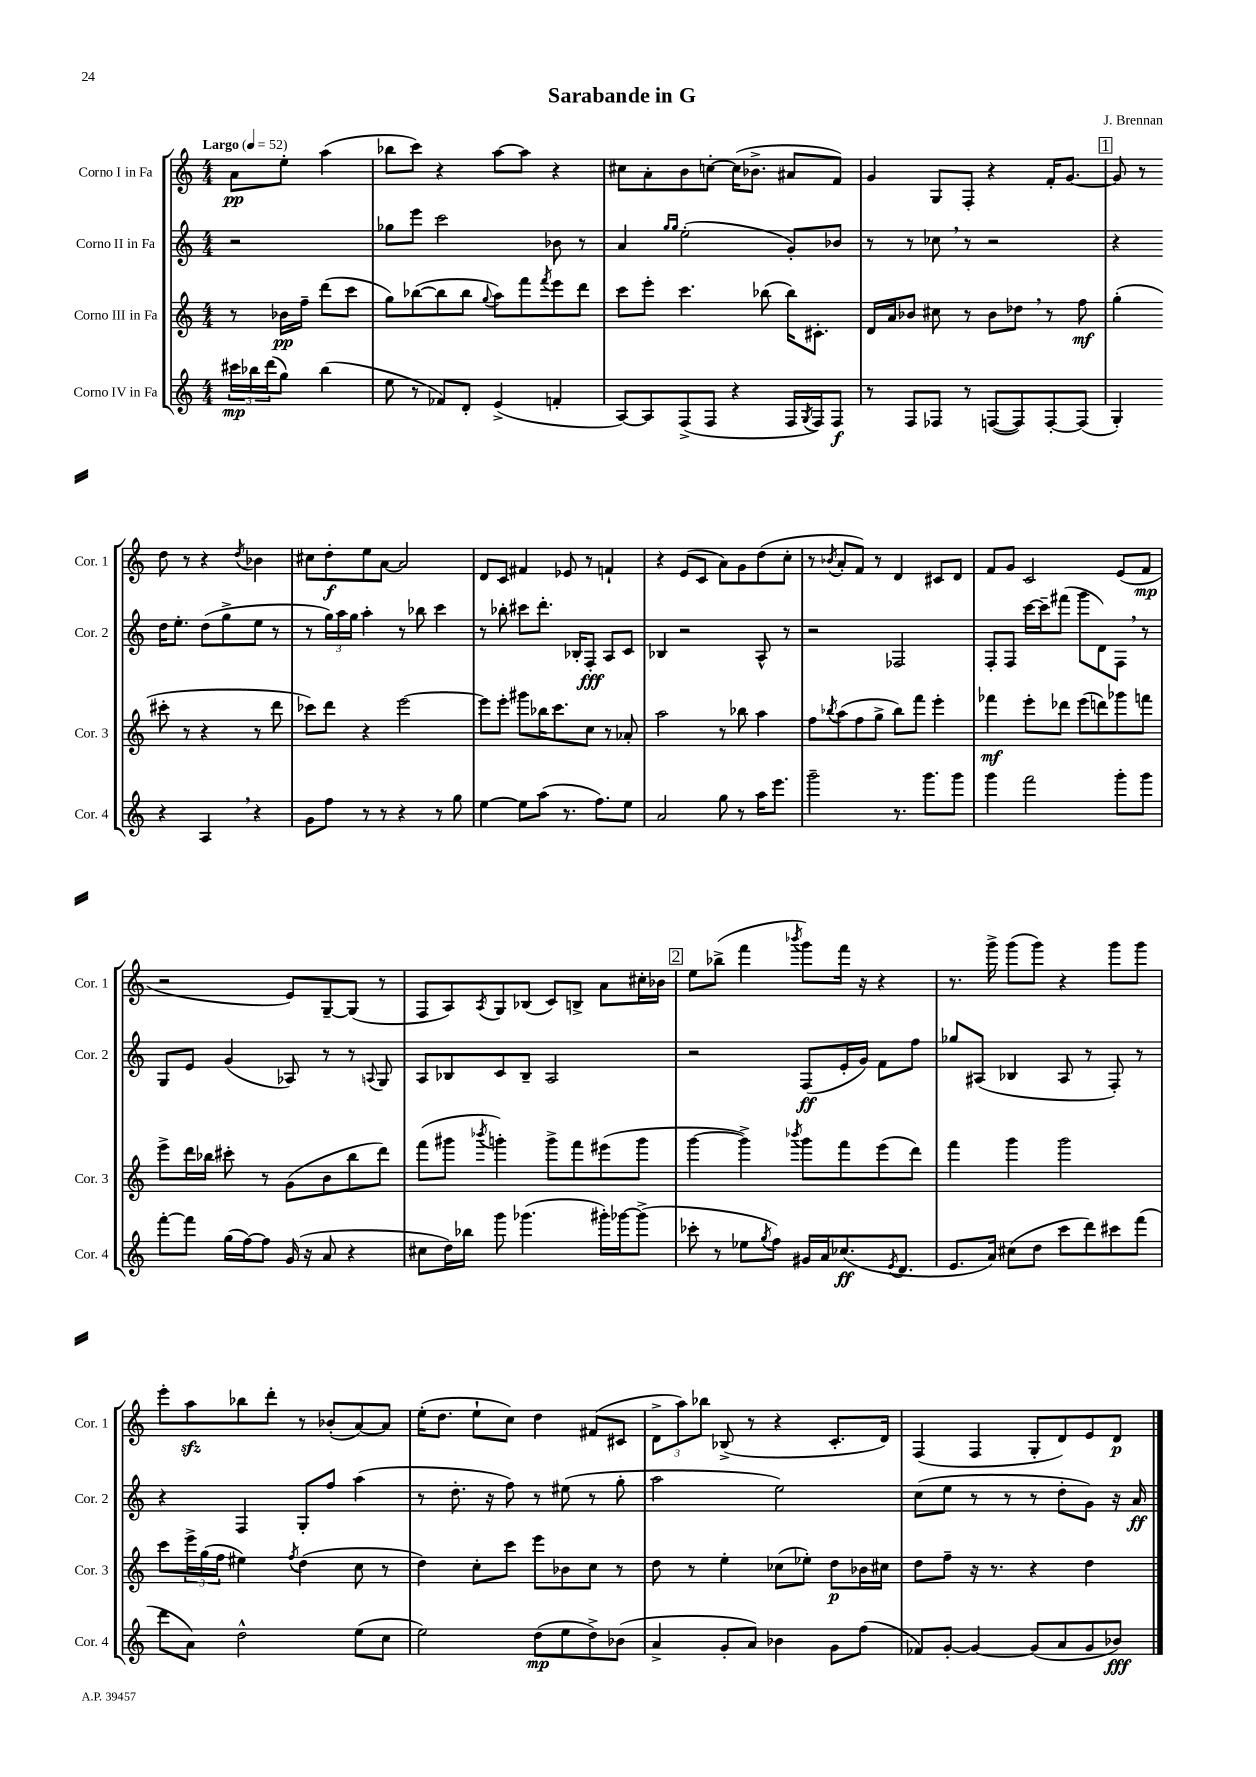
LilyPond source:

\header { title = "Sarabande in G" composer = "J. Brennan" }
<<
\new StaffGroup <<
\new Staff = "s0" \with { instrumentName = "Corno I in Fa" shortInstrumentName = "Cor. 1" } {
    \clef treble \key c \major \numericTimeSignature \time 4/4 \partial 2 \tempo "Largo" 4 = 52
    a'8\pp e''8-. a''4( |
    bes''8 c'''8) r4 a''8~ a''8 r4 |
    cis''8 a'8-. b'8 c''8~-. c''16( bes'8.-> ais'8 f'8) |
    g'4 g8 f8-. r4 f'16-. g'8.~ |
    \mark \markup { \box "1" } g'8 r8 d''8 r8 r4 \acciaccatura { d''8 } bes'4 |
    cis''8 d''8-.\f e''8 a'8~ a'2 |
    d'8 c'8 fis'4 ees'8 r8 f'4-! |
    r4 e'8( c'8 a'8) g'8 d''8( c''8-. |
    r8 \acciaccatura { bes'8 } a'8-. f'8) r8 d'4 cis'8 d'8 |
    f'8 g'8 c'2 e'8( f'8\mp |
    r2 e'8) g8~-- g8( r8 |
    f8 a8) \acciaccatura { a8 } g8 bes8( c'8) b8-> a'8 cis''16-. bes'16 |
    \mark \markup { \box "2" } e''8 bes''8->( f'''4 \acciaccatura { bes'''8 } g'''8) f'''16 r16 r4 |
    r8. g'''16-> g'''8( g'''8) r4 g'''8 g'''8 |
    e'''8-. a''8\sfz bes''8 d'''8-. r8 bes'8-.( a'8~) a'8 |
    e''16-.( d''8. e''8-! c''8) d''4 fis'8( cis'8 |
    \tuplet 3/2 { d'8-> a''8) bes''8 } bes8->( r8 r4 c'8.-. d'16) |
    f4( f4 g8-. d'8) e'8 d'8\p \bar "|." |
}
\new Staff = "s1" \with { instrumentName = "Corno II in Fa" shortInstrumentName = "Cor. 2" } {
    \clef treble \key c \major \numericTimeSignature \time 4/4 \partial 2
    r2 |
    ges''8 e'''8 c'''2 bes'8 r8 |
    a'4 \grace { g''16 g''16 } e''2-.( g'8-.) bes'8 |
    r8 r8 ces''8 \breathe r8 r2 |
    \mark \markup { \box "1" } r4 d''16 e''8.-. d''8( g''8-> e''8 r8 |
    r8 \tuplet 3/2 { g''16) a''16 g''16 } a''4-. r8 bes''8 c'''4 |
    r8 bes''8-. cis'''8 d'''8.-. bes16-. f8-.\fff a8 c'8 |
    bes4 r2 a8-^ r8 |
    r2 fes2 |
    f8-. f8 c'''16~ c'''16-- fis'''8( g'''8 d'8) f8 \breathe r8 |
    g8 e'8 g'4( aes8) r8 r8 \appoggiatura { a8 } g8 |
    a8 bes8 c'8 bes8-- a2 |
    \mark \markup { \box "2" } r2 f8\ff( e'16-. g'16) f'8 f''8 |
    ges''8 ais8( bes4 ais8 r8 f8-.) r8 |
    r4 f4 g8-. f''8 a''4( |
    r8 d''8.-. r16 f''8) r8 eis''8( r8 g''8-. |
    a''2 e''2) |
    c''8( e''8 r8 r8 r8 d''8-. g'8) r16 a'16\ff \bar "|." |
}
\new Staff = "s2" \with { instrumentName = "Corno III in Fa" shortInstrumentName = "Cor. 3" } {
    \clef treble \key c \major \numericTimeSignature \time 4/4 \partial 2
    r8 bes'16\pp f''16-- d'''8( c'''8 |
    g''8) bes''8~( bes''8 bes''8 \appoggiatura { g''8 } a''8) f'''8 \acciaccatura { f'''8 } e'''8 d'''8 |
    c'''8 e'''8-. c'''4. bes''8( bes''16) cis'8.-. |
    d'16 a'16 bes'8 cis''8 r8 bes'8 des''8 \breathe r8 f''8\mf |
    \mark \markup { \box "1" } g''4-.( cis'''8-. r8 r4 r8 d'''8 |
    ces'''8) d'''8 r4 e'''2~ |
    e'''8 e'''8-. gis'''8 bes''16 c'''8. c''8 r8 aes'8-. |
    a''2 r8 bes''8 a''4 |
    f''8 \acciaccatura { bes''8 } a''8( f''8 g''8-> bes''8) f'''8 e'''4-. |
    fes'''4\mf e'''8-. des'''8 e'''8( d'''8) ges'''8 f'''8 |
    e'''8-> d'''16 bes''16 cis'''8-. r8 g'8( b'8 bes''8 d'''8) |
    f'''8( gis'''8 \acciaccatura { bes'''8 } g'''4-.) g'''8-> f'''8 eis'''8( g'''8 |
    \mark \markup { \box "2" } g'''4~ g'''4->) \acciaccatura { bes'''8 } g'''8 f'''8 e'''8( d'''8) |
    f'''4 g'''4 g'''2 |
    c'''8 \tuplet 3/2 { e'''16-> g''16( f''16 } eis''4) \acciaccatura { f''8 } d''4( c''8 r8 |
    d''4) c''8-. c'''8 e'''8 bes'8 c''8 r8 |
    d''8 r8 e''4-. ces''8( ees''8-.) d''8\p bes'16 cis''16 |
    d''8 f''8-- r16 r8. r4 d''4 \bar "|." |
}
\new Staff = "s3" \with { instrumentName = "Corno IV in Fa" shortInstrumentName = "Cor. 4" } {
    \clef treble \key c \major \numericTimeSignature \time 4/4 \partial 2
    \tuplet 3/2 { cis'''16\mp bes''16 d'''16( } g''8) bes''4( |
    e''8 r8 fes'8) d'8-. e'4->( f'4-. |
    a8~) a8 f8->( f8 r4 f16 \acciaccatura { g8 } f16) f8\f |
    r8 f8 fes8 r8 f8~( f8) f8~-. f8( |
    \mark \markup { \box "1" } g4-.) r4 a4 \breathe r4 |
    g'8 f''8 r8 r8 r4 r8 g''8 |
    e''4~ e''8 a''8( r8. f''8.) e''8 |
    a'2 g''8 r8 a''16 e'''8. |
    g'''2-- r8. g'''8. g'''8 |
    g'''4 f'''2 g'''8-. g'''8 |
    f'''8~-. f'''8 g''16( f''16~) f''8 g'16( r16 a'8 r4 |
    cis''8 d''16) bes''16 g'''8 ges'''4.( gis'''16-.) ges'''16~ ges'''8->( |
    \mark \markup { \box "2" } ces'''8-. r8 ees''8 \acciaccatura { g''8 } f''8) gis'16 a'16 ces''8.\ff( \acciaccatura { e'8 } d'8. |
    e'8. a'16) cis''8( d''8 c'''8 d'''8) cis'''8 f'''8( |
    d'''8 a'8) d''2-^ e''8( c''8 |
    e''2) d''8\mp( e''8 d''8->) bes'8( |
    a'4-> g'8-. a'8) bes'4 g'8 f''8( |
    fes'8) g'8~-. g'4~ g'8( a'8 g'8 bes'8\fff) \bar "|." |
}
>>
>>
\layout { \context { \Score \remove "Bar_number_engraver" } }
